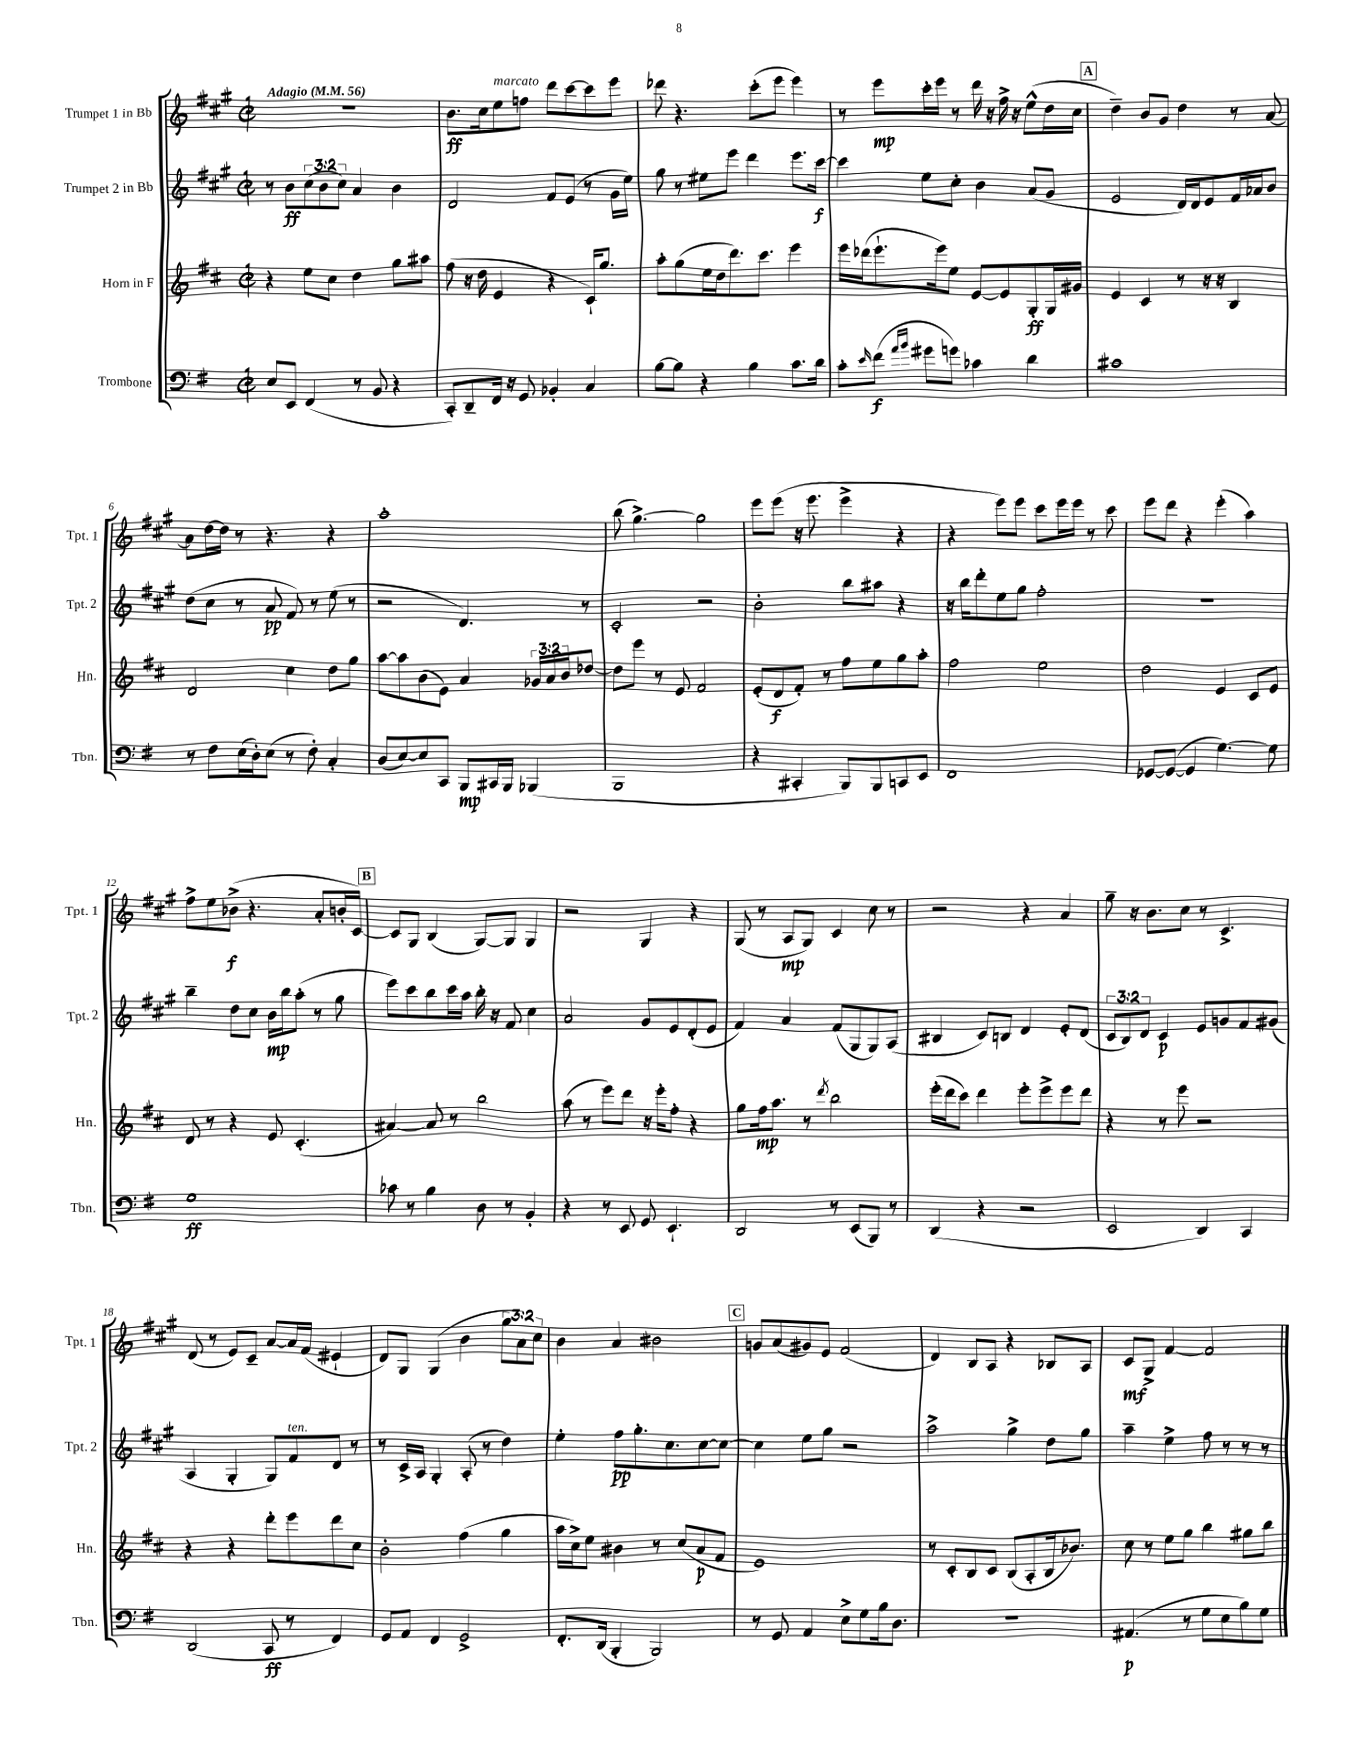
<<
\new StaffGroup <<
\new Staff = "s0" \with { instrumentName = "Trumpet 1 in Bb" shortInstrumentName = "Tpt. 1" } {
    \clef treble \key a \major \defaultTimeSignature \time 2/2 \override Staff.TupletNumber.text = #tuplet-number::calc-fraction-text \tempo "Adagio" 4 = 56
    r1 |
    b'8.\ff cis''16 e''8^\markup { \italic "marcato" } f''8 d'''8 cis'''8~ cis'''8 e'''8 |
    des'''8 r4. cis'''8-.( e'''8 e'''4) |
    r8 e'''8\mp cis'''16-. e'''16 r8 d'''16 r16 fis''16-> r16 e''8-^( d''16 cis''16 |
    \mark \markup { \box "A" } d''4--) b'8 gis'8 d''4 r8 a'8~ |
    a'8 d''16~ d''16 r8 r4. r4 |
    a''1-. |
    b''8( gis''4.~->) gis''2 |
    e'''8 e'''8( r16 e'''8. e'''4-> r4 |
    r4 e'''8) e'''8 cis'''8 e'''16 e'''16 r8 cis'''8 |
    e'''8 d'''8 r4 e'''4-.( a''4) |
    fis''8-> e''8 bes'8->\f( r4. a'8-. b'16-. cis'16~) |
    \mark \markup { \box "B" } cis'8 gis8 b4( gis8~) gis8 gis4 |
    r2 gis4 r4 |
    gis8( r8 a8\mp gis8) cis'4 cis''8 r8 |
    r2 r4 a'4 |
    gis''8-- r16 b'8. cis''8 r8 cis'4.-> |
    d'8( r8 e'8) cis'8-- a'8~ a'16 fis'16( eis'4-! |
    d'8) gis8 gis4( b'4 \tuplet 3/2 { gis''8 a'8) cis''8 } |
    b'4 a'4 bis'2 |
    \mark \markup { \box "C" } g'8 a'8( gis'8) e'8 fis'2( |
    d'4) b8 a8 r4 bes8 a8 |
    cis'8\mf gis8-> fis'4~ fis'2 \bar "|." |
}
\new Staff = "s1" \with { instrumentName = "Trumpet 2 in Bb" shortInstrumentName = "Tpt. 2" } {
    \clef treble \key a \major \defaultTimeSignature \time 2/2 \override Staff.TupletNumber.text = #tuplet-number::calc-fraction-text
    r8 b'8\ff \tuplet 3/2 { cis''8( b'8 cis''8) } a'4 b'4 |
    d'2 fis'8 e'8( r8 gis'16 e''16) |
    gis''8 r8 eis''8 e'''8 d'''4 e'''8. cis'''16~\f |
    cis'''4 e''8 cis''8-. b'4 a'8( gis'8 |
    \mark \markup { \box "A" } e'2 d'16) d'16 e'8 fis'16 aes'16 b'8 |
    d''8( cis''8 r8 a'8\pp fis'8) r8 e''8( r8 |
    r2 d'4.) r8 |
    cis'2-. r2 |
    b'2-. b''8 ais''8 r4 |
    r16 b''16 d'''8-. e''8 gis''8 fis''2-. |
    R1 |
    b''4-- d''8 cis''8 b'16\mp b''16 a''8-.( r8 gis''8 |
    \mark \markup { \box "B" } e'''8) cis'''8 b''8 cis'''16 a''16 b''16-. r16 fis'8 cis''4 |
    a'2 gis'8 e'8 d'8-.( e'8 |
    fis'4) a'4 fis'8( gis8 gis8) a8( |
    bis4 cis'8) b8 d'4 e'8-. d'8( |
    \tuplet 3/2 { cis'8 b8) d'8 } cis'4\p e'8 g'8 fis'8 gis'8( |
    a4 gis4-. gis8) fis'8^\markup { \italic "ten." } d'8 r8 |
    r8 cis'16-> a16 gis4-. a8-.( r8 d''4) |
    e''4-. fis''8\pp gis''8.-. cis''8. cis''8~ cis''8~ |
    \mark \markup { \box "C" } cis''4 e''8 gis''8 r2 |
    a''2-> gis''4-> d''8 gis''8 |
    a''4-- e''4-> fis''8 r8 r8 r8 \bar "|." |
}
\new Staff = "s2" \with { instrumentName = "Horn in F" shortInstrumentName = "Hn." } {
    \clef treble \key d \major \defaultTimeSignature \time 2/2 \override Staff.TupletNumber.text = #tuplet-number::calc-fraction-text
    r4 e''8 cis''8 d''4 g''8 ais''8 |
    fis''8( r16 d''16 e'4 r4 cis'16-!) g''8. |
    a''8-. g''8( e''16 d''16 d'''8.) cis'''8. e'''4 |
    e'''16 des'''16( e'''8.-! e'''16) e''8 e'8~ e'8 g8-.\ff g16 gis'16 |
    \mark \markup { \box "A" } e'4 cis'4 r8 r16 r16 b4 |
    d'2 cis''4 d''8 g''8 |
    a''8~ a''8 b'8( e'8) a'4 \tuplet 3/2 { ges'16 a'16 b'16 } des''8~ |
    des''8 e'''8 r8 e'8 fis'2 |
    e'8-.( d'8\f fis'8-.) r8 fis''8 e''8 g''8 a''8-. |
    fis''2 e''2 |
    d''2 e'4 cis'8 e'8 |
    d'8 r8 r4 e'8 cis'4.-.( |
    \mark \markup { \box "B" } ais'4~) ais'8 r8 b''2 |
    a''8( r8 e'''8) d'''8 r16 e'''16-. fis''8-. r4 |
    g''8 fis''16\mp a''8. r8 \acciaccatura { d'''8 } b''2 |
    e'''16-.( d'''16 cis'''8) d'''4 e'''8-. e'''8-> e'''8 d'''8 |
    r4 r8 e'''8 r2 |
    r4 r4 d'''8-. e'''8 d'''8 cis''8 |
    b'2-. fis''4( g''4 |
    a''16 cis''16->) e''8 bis'4 r8 cis''8( a'8\p fis'8 |
    \mark \markup { \box "C" } e'1) |
    r8 cis'8-. b8 cis'8 b8( a8-. b16 bes'8.) |
    cis''8 r8 e''8 g''8 b''4 gis''8 b''8 \bar "|." |
}
\new Staff = "s3" \with { instrumentName = "Trombone" shortInstrumentName = "Tbn." } {
    \clef bass \key g \major \defaultTimeSignature \time 2/2
    e8 e,8 fis,4( r8 b,8 r4 |
    c,8-.) d,8-- fis,16 r16 g,8 bes,4-. c4 |
    b8~ b8 r4 b4 c'8. d'16 |
    c'8-. \grace { e'16 } fis'8\f( \grace { a'16 b'16 } gis'8 g'8) ces'4 d'4 |
    \mark \markup { \box "A" } cis'1 |
    r8 fis8 e16( d16-.) e8( r8 fis8-.) c4-. |
    d8( e8~) e8 c,8 b,,8\mp cis,16 b,,16 bes,,4( |
    b,,1 |
    r4 cis,4-. b,,8) b,,8 c,8 e,8 |
    fis,1 |
    ges,8~ ges,8~( ges,4 g4.~) g8 |
    g1\ff |
    \mark \markup { \box "B" } ces'8 r8 b4 d8 r8 b,4-. |
    r4 r8 e,8 g,8 e,4.-! |
    d,2 r8 e,8( b,,8) r8 |
    d,4( r4 r2 |
    e,2 d,4) c,4 |
    d,2( c,8\ff r8 fis,4) |
    g,8 a,8 fis,4 g,2-> |
    fis,8.-. d,16( b,,4-. b,,2) |
    \mark \markup { \box "C" } r8 g,8 a,4 e8-> g8 b16 d8. |
    R1 |
    ais,4.\p( r8 g8 e8 b8) g8 \bar "|." |
}
>>
>>
